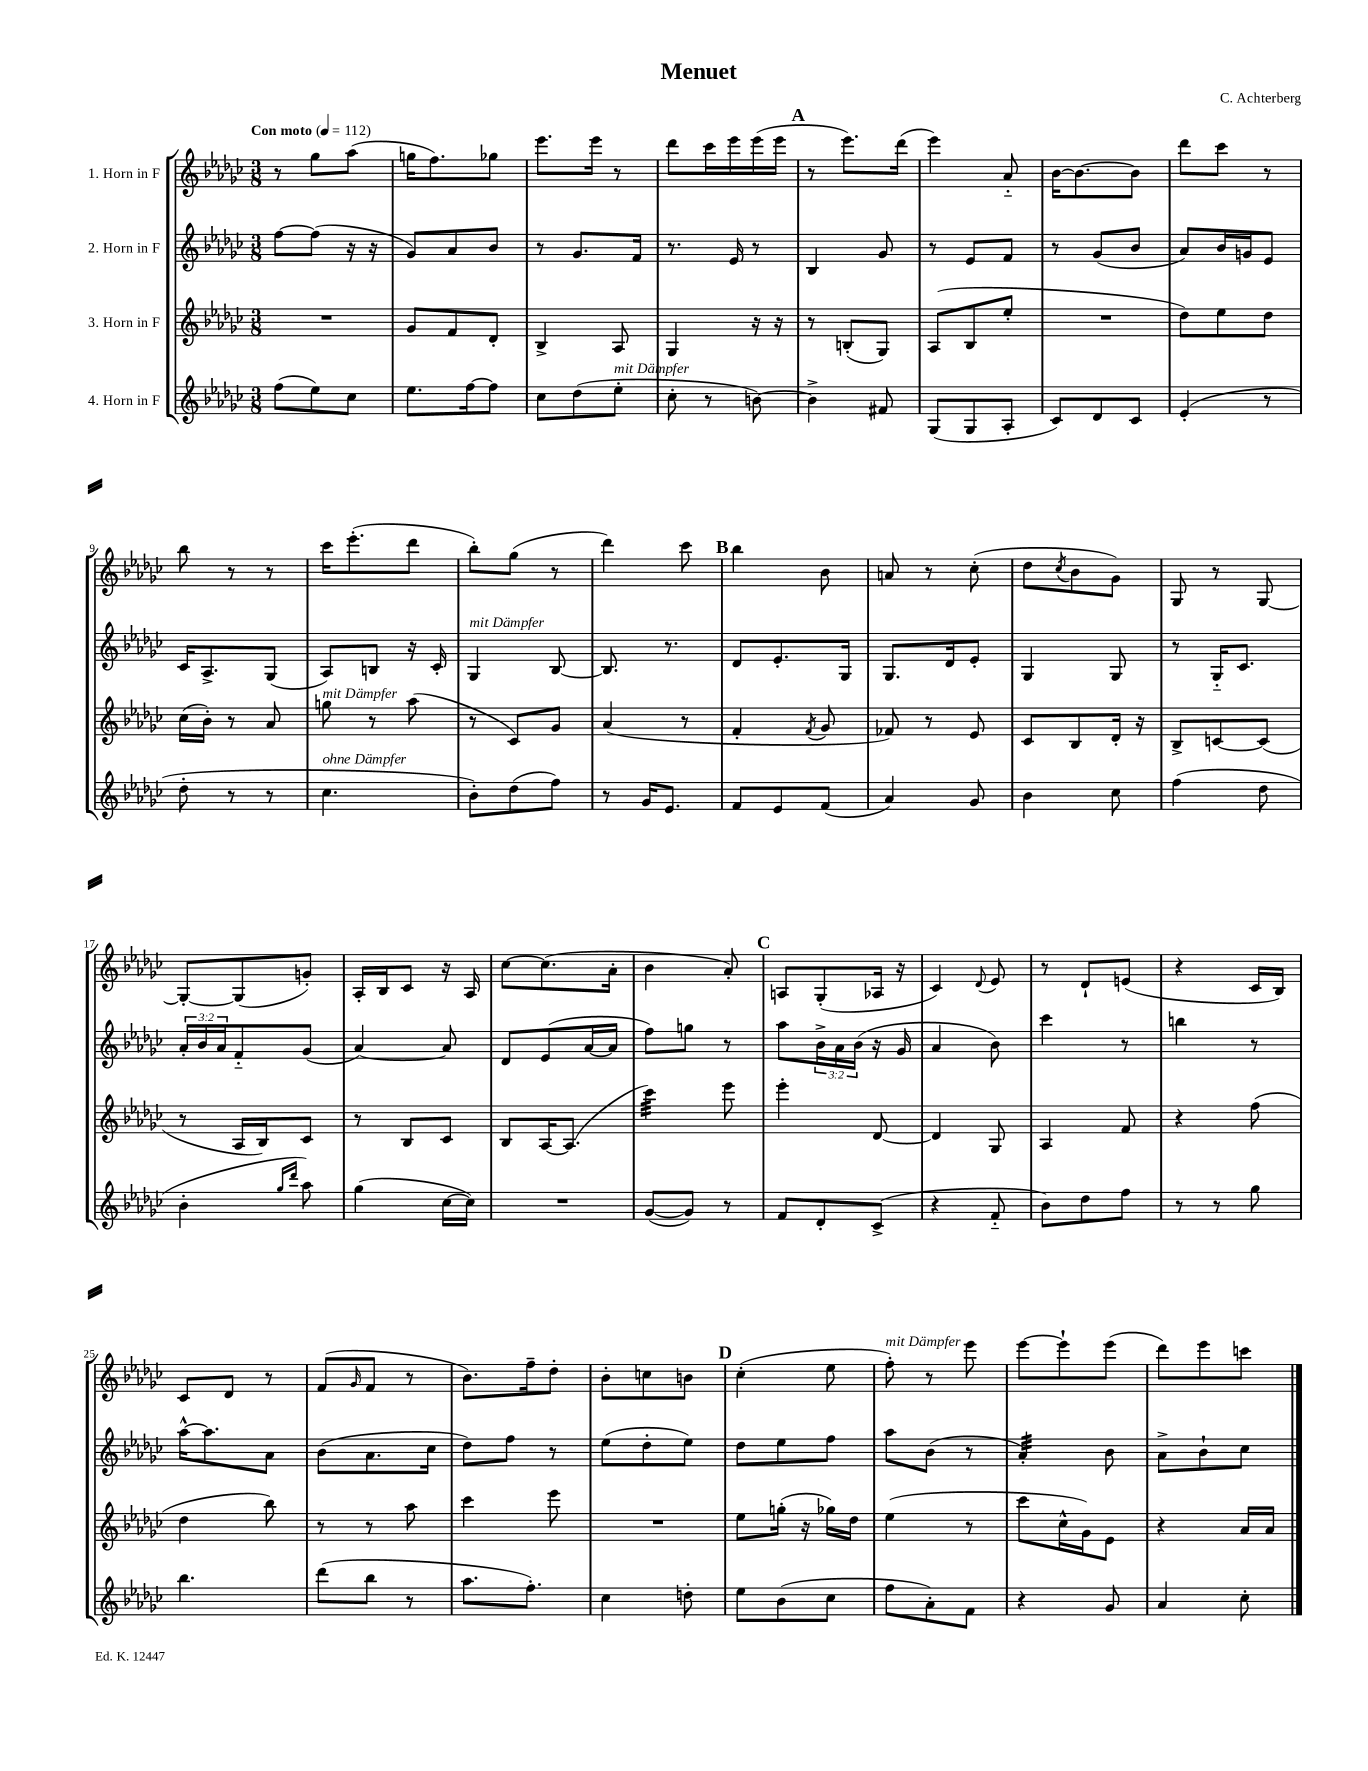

**kern	**kern	**kern	**kern
*staff4	*staff3	*staff2	*staff1
*clefG2	*clefG2	*clefG2	*clefG2
*k[b-e-a-d-g-c-]	*k[b-e-a-d-g-c-]	*k[b-e-a-d-g-c-]	*k[b-e-a-d-g-c-]
*M3/8	*M3/8	*M3/8	*M3/8
*MM112	*MM112	*MM112	*MM112
(8ff	4.r	[8ff	8r
8ee-)	.	(8ff]	8gg-
8cc-	.	16r	(8aa-
.	.	16r	.
=	=	=	=
8.ee-	8g-	8g-)	16gg
.	.	.	8.ff)
.	8f	8a-	.
[16ff	.	.	.
8ff]	8d-'	8b-	8gg-
=	=	=	=
8cc-	4B-^	8r	8.eee-
(8dd-	.	8.g-	.
.	.	.	16eee-
8ee-'	8A-	.	8r
.	.	16f	.
=	=	=	=
8cc-'	4G-	8.r	8ddd-
8r	.	.	16ccc-
.	.	16e-	16eee-
[8b)	16r	8r	(16eee-
.	16r	.	16eee-
=	=	=	=
4b^]	8r	4B-	8r
.	(8B'	.	8.eee-)
8f#	8G-)	8g-	.
.	.	.	(16ddd-
=	=	=	=
(8G-	(8A-	8r	4eee-)
8G-	8B-	8e-	.
8A-'	8ee-'	8f	8a-'~
=	=	=	=
8c-)	4.r	8r	[16b-
.	.	.	8.b-_
8d-	.	(8g-	.
8c-	.	8b-	8b-]
=	=	=	=
(4e-'	8dd-)	8a-)	8ddd-
.	8ee-	16b-	8ccc-
.	.	16g	.
8r	8dd-	8e-	8r
=	=	=	=
8dd-'	(16cc-	16c-	8bb-
.	16b-')	8.A-^	.
8r	8r	.	8r
8r	8a-	(8G-	8r
=	=	=	=
4.cc-	8gg	8A-)	16ccc-
.	.	.	(8.eee-'
.	8r	8B	.
.	(8aa-	16r	8ddd-
.	.	16c-'	.
=	=	=	=
8b-')	8r	4G-	8bb-')
(8dd-	8c-)	.	(8gg-
8ff)	8g-	[8B-	8r
=	=	=	=
8r	(4a-	8.B-]	4ddd-)
16g-	.	.	.
8.e-	.	8.r	.
.	8r	.	8ccc-
=	=	=	=
8f	4f'	8d-	4bb-
8e-	.	8.e-'	.
.	8qf	.	.
(8f	8g-	.	8b-
.	.	16G-	.
=	=	=	=
4a-)	8f-)	8.G-	8a
.	8r	.	8r
.	.	16d-	.
8g-	8e-	8e-'	(8cc-'
=	=	=	=
4b-	8c-	4G-	8dd-
.	.	.	8qcc-
.	8B-	.	8b-
8cc-	16d-'	8G-	8g-)
.	16r	.	.
=	=	=	=
(4ff	8B-^	8r	8G-
.	[8c	16G-'~	8r
.	.	8.c-	.
8dd-	(8c]	.	[8G-
=	=	=	=
4b-'	8r	24a-'	8G-'_
.	.	24b-	.
.	.	24a-	.
.	16A-	8f'~	(8G-]
.	16B-)	.	.
16qqgg-	.	.	.
16qqddd-	.	.	.
8aa-)	8c-	(8g-	8g')
=	=	=	=
(4gg-	8r	[4a-)	16A-'
.	.	.	16B-
.	8B-	.	8c-
[16cc-	8c-	8a-]	16r
16cc-])	.	.	16A-
=	=	=	=
4.r	8B-	8d-	[8cc-
.	[16A-	(8e-	(8.cc-]
.	(8.A-]	.	.
.	.	[16a-	.
.	.	16a-]	16a-'
=	=	=	=
([8g-	4ccc-)	8ff)	4b-
8g-])	.	8gg	.
8r	8eee-	8r	8a-')
=	=	=	=
8f	4eee-'	8aa-	8A
8d-'	.	24b-^	(8G-'
.	.	24a-	.
.	.	(24b-	.
(8c-^	[8d-	16r	16A-
.	.	16g-	16r
=	=	=	=
4r	4d-]	4a-	4c-)
.	.	.	8qqd-
8f'~	8G-	8b-)	8e-
=	=	=	=
8b-)	4A-	4ccc-	8r
8dd-	.	.	8d-`
8ff	8f	8r	(8e
=	=	=	=
8r	4r	4bb	4r
8r	.	.	.
8gg-	(8ff	8r	16c-
.	.	.	16B-)
=	=	=	=
4.bb-	4dd-	[16aa-^^	8c-
.	.	8.aa-]	.
.	.	.	8d-
.	8bb-)	8a-	8r
=	=	=	=
(8ddd-	8r	(8b-	(8f
.	.	.	16qqg-
8bb-	8r	8.a-	8f
8r	8aa-	.	8r
.	.	16cc-	.
=	=	=	=
8.aa-	4ccc-	8dd-)	8.b-)
.	.	8ff	.
8.ff')	.	.	16ff~
.	8eee-	8r	8dd-'
=	=	=	=
4cc-	4.r	(8ee-	8b-'
.	.	8dd-'	8cc
8dd'	.	8ee-)	8b
=	=	=	=
8ee-	8ee-	8dd-	(4cc-'
(8b-	(16gg'	8ee-	.
.	16r	.	.
8cc-	16gg-)	8ff	8ee-
.	16dd-	.	.
=	=	=	=
8ff	(4ee-	8aa-	8ff')
8a-')	.	(8b-	8r
8f	8r	8r	8eee-
=	=	=	=
4r	8ccc-	4a-')	[8eee-
.	16cc-^^	.	8eee-`]
.	16g-)	.	.
8g-	8e-	8b-	(8eee-
=	=	=	=
4a-	4r	8a-^	8ddd-)
.	.	8b-`	8eee-
8cc-'	16a-	8cc-	8ccc
.	16a-	.	.
==	==	==	==
*-	*-	*-	*-
